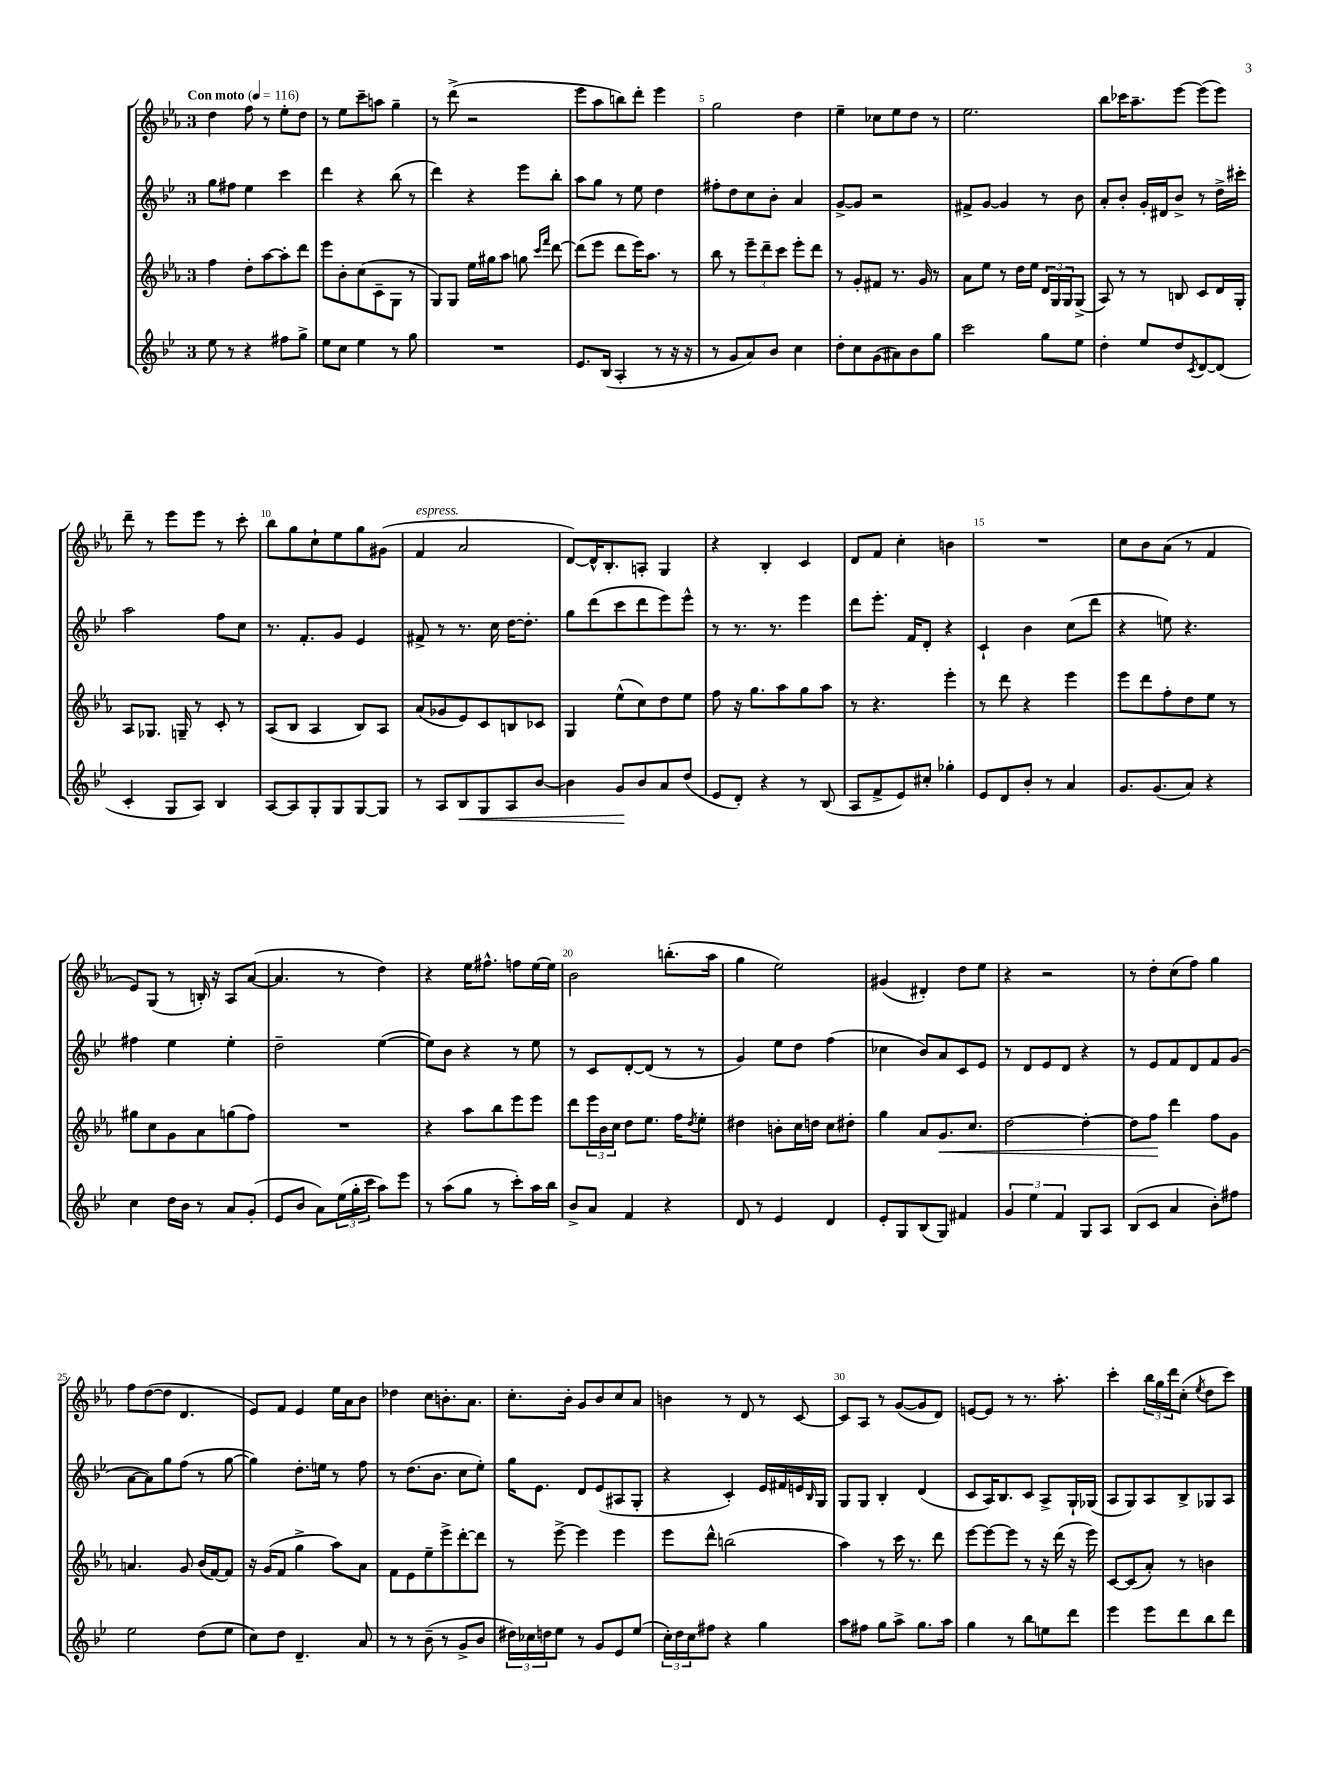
<<
\new StaffGroup <<
\new Staff = "s0" {
    \clef treble \key ees \major \once \override Staff.TimeSignature.style = #'single-digit \time 3/4 \tempo "Con moto" 4 = 116
    d''4 f''8 r8 ees''8-. d''8 |
    r8 ees''8 c'''8-- a''8 g''4-- |
    r8 d'''8->( r2 |
    ees'''8 aes''8 b''8) d'''8-. ees'''4 |
    g''2 d''4 |
    ees''4-- ces''8 ees''8 d''8 r8 |
    ees''2. |
    bes''8 ces'''16 aes''8.-- ees'''8~ ees'''8( ees'''8) |
    d'''8-- r8 ees'''8 ees'''8 r8 c'''8-. |
    bes''8 g''8 c''8-! ees''8 g''8 gis'8( |
    f'4^\markup { \italic "espress." } aes'2 |
    d'8~) d'16-^ bes8.-. a8-. g4 |
    r4 bes4-. c'4 |
    d'8 f'8 c''4-. b'4 |
    R2. |
    c''8 bes'8 aes'8( r8 f'4 |
    ees'8) g8( r8 b16-.) r16 aes8 aes'8~( |
    aes'4. r8 d''4) |
    r4 ees''16 fis''8.-^ f''8 ees''16~ ees''16 |
    bes'2 b''8.-.( aes''16 |
    g''4 ees''2) |
    gis'4( dis'4-.) d''8 ees''8 |
    r4 r2 |
    r8 d''8-. c''8( f''8) g''4 |
    f''8 d''8~( d''8 d'4. |
    ees'8) f'8 ees'4 ees''16 aes'16 bes'8 |
    des''4 c''8 b'8.-. aes'8. |
    c''8.-. bes'16-. g'8 bes'8 c''8 aes'8 |
    b'4 r8 d'8 r8 c'8~ |
    c'8 aes8 r8 g'8~( g'8 d'8) |
    e'8~ e'8 r8 r8. aes''8.-. |
    c'''4-. \tuplet 3/2 { bes''16 g''16 d'''16 } c''8-.( \acciaccatura { ees''8 } d''8 c'''8) \bar "|." |
}
\new Staff = "s1" {
    \clef treble \key bes \major \once \override Staff.TimeSignature.style = #'single-digit \time 3/4
    g''8 fis''8 ees''4 c'''4 |
    d'''4 r4 bes''8( r8 |
    d'''4) r4 ees'''8 bes''8-. |
    a''8 g''8 r8 ees''8 d''4 |
    fis''8-. d''8 c''8 bes'8-. a'4 |
    g'8~-> g'8 r2 |
    fis'8-> g'8~ g'4 r8 bes'8 |
    a'8-. bes'8-. g'16-. dis'16 bes'8-> r8 d''16-> cis'''16-. |
    a''2 f''8 c''8 |
    r8. f'8.-. g'8 ees'4 |
    fis'8-> r8 r8. c''16 d''16~ d''8.-. |
    g''8 d'''8( c'''8 d'''8 ees'''8) ees'''8-^ |
    r8 r8. r8. ees'''4 |
    d'''8 ees'''8.-. f'16 d'8-. r4 |
    c'4-! bes'4 c''8( d'''8 |
    r4 e''8) r4. |
    fis''4 ees''4 ees''4-. |
    d''2-- ees''4~( |
    ees''8) bes'8 r4 r8 ees''8 |
    r8 c'8 d'8~-. d'8( r8 r8 |
    g'4) ees''8 d''8 f''4( |
    ces''4 bes'8) a'8 c'8 ees'8 |
    r8 d'8 ees'8 d'8 r4 |
    r8 ees'8 f'8 d'8 f'8 g'8( |
    a'8~ a'8) g''8 f''8( r8 g''8~ |
    g''4) d''8.-. e''16 r8 f''8 |
    r8 d''8.( bes'8. c''8 ees''8-.) |
    g''16 ees'8. d'8 ees'8( ais8 g8-. |
    r4 c'4-.) ees'16 fis'16 e'16 \grace { bes16 } g16 |
    g8 g8 bes4-. d'4( |
    c'8 a16) bes8. c'8 a8-> g16-! ges16( |
    a8 g8) a8 bes8-> ges8 a8 \bar "|." |
}
\new Staff = "s2" {
    \clef treble \key ees \major \once \override Staff.TimeSignature.style = #'single-digit \time 3/4
    f''4 d''8-. aes''8~ aes''8-. d'''8 |
    ees'''8 bes'8-. c''8( c'8-- g8 r8 |
    g8) g8 ees''16 gis''16 aes''8 g''8 \grace { c'''16 f'''16 } d'''8~ |
    d'''8( ees'''8 d'''8 ees'''16) aes''8. r8 |
    bes''8 r8 \tuplet 3/2 { ees'''8-- d'''8-- c'''8 } ees'''8-. d'''8 |
    r8 g'8-. fis'8 r8. g'16 r8 |
    aes'8 ees''8 r8 d''16 ees''16 \tuplet 3/2 { d'16 g16 g16 } g8->( |
    aes8) r8 r8 b8 c'8 d'16 g16-. |
    aes8 ges8. g16-- r8 c'8-. r8 |
    aes8( bes8 aes4 bes8) aes8 |
    aes'8( ges'8 ees'8) c'8 b8 ces'8 |
    g4 ees''8-^( c''8) d''8 ees''8 |
    f''8 r16 g''8. aes''8 g''8 aes''8 |
    r8 r4. ees'''4-. |
    r8 d'''8 r4 ees'''4 |
    ees'''8 d'''8 f''8-. d''8 ees''8 r8 |
    gis''8 c''8 g'8 aes'8 g''8( f''8) |
    R2. |
    r4 aes''8 bes''8 ees'''8 ees'''8 |
    d'''8 \tuplet 3/2 { ees'''16 bes'16 c''16 } d''8 ees''8. f''16 \acciaccatura { d''8 } ees''8-. |
    dis''4 b'8-. c''16 d''16 c''8 dis''8-. |
    g''4 aes'8 g'8.\< c''8. |
    d''2~ d''4~-. |
    d''8 f''8\! d'''4 f''8 g'8 |
    a'4. g'8 bes'16( f'16~) f'8 |
    r16 g'16( f'8 g''4-> aes''8) aes'8 |
    f'8 ees'8 ees''8-- ees'''8-> d'''8~-. d'''8 |
    r8 ees'''8~-> ees'''4 ees'''4 |
    ees'''8 d'''8-^ b''2( |
    aes''4) r8 c'''16 r8. d'''8 |
    ees'''8~ ees'''8~ ees'''8 r8 r16 d'''16( r16 ees'''16) |
    c'8~ c'8( aes'8-.) r8 b'4 \bar "|." |
}
\new Staff = "s3" {
    \clef treble \key bes \major \once \override Staff.TimeSignature.style = #'single-digit \time 3/4
    ees''8 r8 r4 fis''8 g''8-> |
    ees''8 c''8 ees''4 r8 g''8 |
    R2. |
    ees'8. bes16( a4-. r8 r16 r16 |
    r8 g'8 a'8) bes'8 c''4 |
    d''8-. c''8 g'8( ais'8) bes'8 g''8 |
    c'''2 g''8 ees''8 |
    d''4-. ees''8 d''8 \acciaccatura { c'8 } d'8~ d'8( |
    c'4-. g8 a8) bes4 |
    a8~ a8 g8-. g8 g8~ g8 |
    r8 a8 bes8\< g8 a8 bes'8~ |
    bes'4 g'8\! bes'8 a'8 d''8( |
    ees'8 d'8-.) r4 r8 bes8( |
    a8 f'8-> ees'8) cis''8-. ges''4-. |
    ees'8 d'8 bes'8-. r8 a'4 |
    g'8. g'8.( a'8) r4 |
    c''4 d''16 bes'16 r8 a'8 g'8-.( |
    ees'8 bes'8 a'8) \tuplet 3/2 { ees''16( g''16-. c'''16 } a''8) ees'''8 |
    r8 a''8( g''8 r8 c'''8-.) a''16 bes''16 |
    bes'8-> a'8 f'4 r4 |
    d'8 r8 ees'4 d'4 |
    ees'8-. g8 bes8( g8) fis'4 |
    \tuplet 3/2 { g'4 ees''4 f'4 } g8 a8 |
    bes8( c'8 a'4 bes'8-.) fis''8 |
    ees''2 d''8( ees''8 |
    c''8) d''8 d'4.-- a'8 |
    r8 r8 bes'8--( r8 g'8-> bes'8 |
    \tuplet 3/2 { dis''16) ces''16 d''16 } ees''8 r8 g'8 ees'8 ees''8( |
    \tuplet 3/2 { c''16-.) d''16 c''16 } fis''8 r4 g''4 |
    a''8 fis''8 g''8 a''8-> g''8. a''16 |
    g''4 r8 bes''8 e''8 d'''8 |
    ees'''4 ees'''8 d'''8 bes''8 d'''8 \bar "|." |
}
>>
>>
\layout { \context { \Score \override BarNumber.break-visibility = ##(#f #t #t) barNumberVisibility = #(every-nth-bar-number-visible 5) } }
